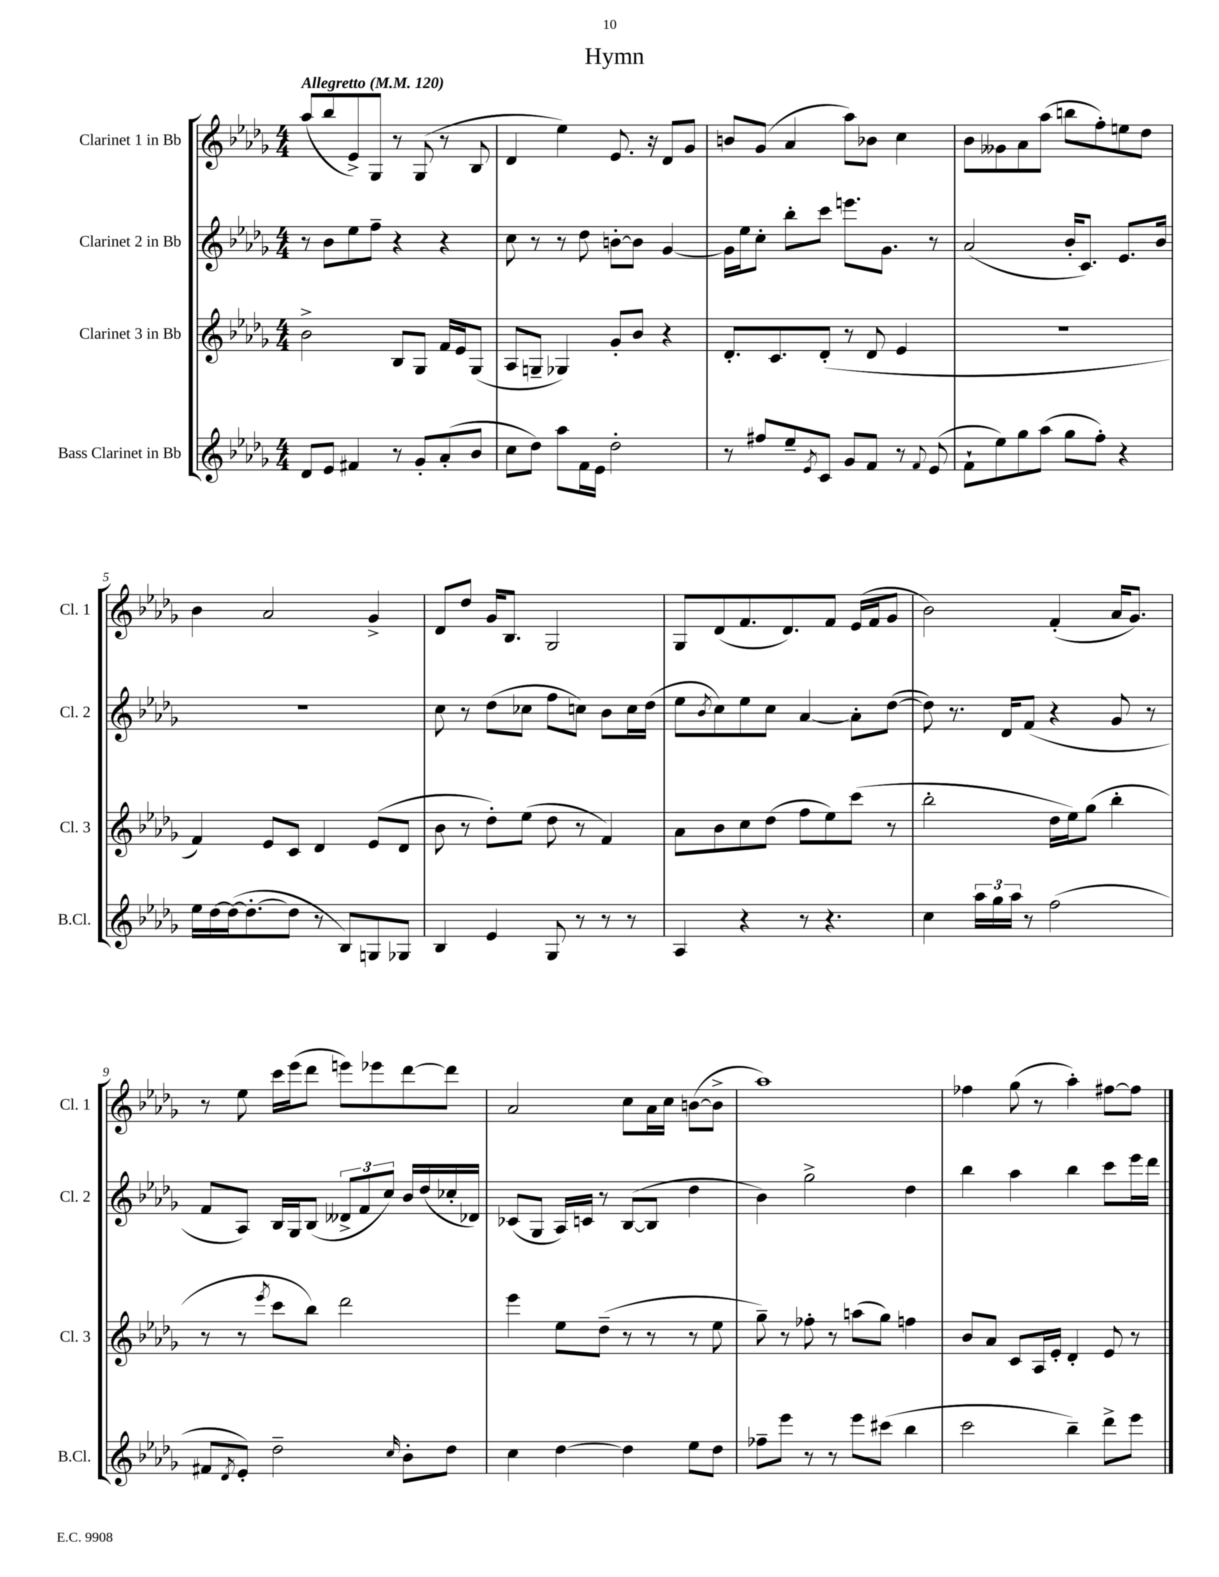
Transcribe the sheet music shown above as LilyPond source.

\header { title = "Hymn" }
<<
\new StaffGroup <<
\new Staff = "s0" \with { instrumentName = "Clarinet 1 in Bb" shortInstrumentName = "Cl. 1" } {
    \clef treble \key des \major \numericTimeSignature \time 4/4 \tempo "Allegretto" 4 = 120
    aes''8( bes''8 ees'8->) ges8 r8 ges8( r8 bes8 |
    des'4 ees''4) ees'8. r16 des'8 ges'8 |
    b'8 ges'8( aes'4 aes''8) bes'8 c''4 |
    bes'8 geses'8 aes'8 aes''8( b''8 f''8-.) e''8 des''8 |
    bes'4 aes'2 ges'4-> |
    des'8 des''8 ges'16 bes8. ges2 |
    ges8 des'8( f'8. des'8.) f'8 ees'16( f'16 ges'8 |
    bes'2) f'4-.( aes'16 ges'8.) |
    r8 ees''8 c'''16 ees'''16( des'''8 e'''8) ees'''8 des'''8~ des'''8 |
    aes'2 c''8 aes'16 c''16 b'8~( b'8-> |
    aes''1) |
    fes''4 ges''8( r8 aes''4-.) fis''8~ fis''8 \bar "|." |
}
\new Staff = "s1" \with { instrumentName = "Clarinet 2 in Bb" shortInstrumentName = "Cl. 2" } {
    \clef treble \key des \major \numericTimeSignature \time 4/4
    r8 bes'8 ees''8 f''8-- r4 r4 |
    c''8 r8 r8 des''8 b'8~-. b'8 ges'4~ |
    ges'16 ees''16 c''8-. bes''8-. c'''8 e'''8. ges'8. r8 |
    aes'2( bes'16-. c'8.) ees'8. bes'16 |
    R1 |
    c''8 r8 des''8( ces''8 f''8 c''8) bes'8 c''16 des''16( |
    ees''8 \acciaccatura { bes'8 } c''8) ees''8 c''8 aes'4~ aes'8-. des''8~( |
    des''8) r8. des'16 f'8( r4 ges'8 r8 |
    f'8 aes8) bes16 ges16 bes8( \tuplet 3/2 { deses'8-> f'8 c''8) } bes'16 des''16( ces''16-. des'16) |
    ces'8( ges8 aes16) c'16 r8 bes8~( bes8 des''4 |
    bes'4) ges''2-> des''4 |
    bes''4 aes''4 bes''4 c'''8 ees'''16 des'''16 \bar "|." |
}
\new Staff = "s2" \with { instrumentName = "Clarinet 3 in Bb" shortInstrumentName = "Cl. 3" } {
    \clef treble \key des \major \numericTimeSignature \time 4/4
    bes'2-> bes8 ges8 f'16 ees'16 ges8( |
    aes8 g8-- ges4) ges'8-. bes'8 r4 |
    des'8.-. c'8. des'8-.( r8 des'8 ees'4 |
    R1 |
    f'4) ees'8 c'8 des'4 ees'8( des'8 |
    bes'8 r8 des''8-.) ees''8( des''8 r8 f'4) |
    aes'8 bes'8 c''8 des''8( f''8 ees''8) c'''8( r8 |
    bes''2-. des''16 ees''16) ges''8( bes''4-. |
    r8 r8 \acciaccatura { ees'''8 } c'''8 bes''8) des'''2 |
    ees'''4 ees''8 des''8--( r8 r8 r8 ees''8 |
    ges''8--) r8 fes''8-. r8 a''8( ges''8) f''4 |
    bes'8 aes'8 c'8 aes16 ees'16-. des'4-. ees'8 r8 \bar "|." |
}
\new Staff = "s3" \with { instrumentName = "Bass Clarinet in Bb" shortInstrumentName = "B.Cl." } {
    \clef treble \key des \major \numericTimeSignature \time 4/4
    des'8 ees'8 fis'4 r8 ges'8-. aes'8-.( bes'8 |
    c''8 des''8) aes''8 f'16 ees'16 des''2-. |
    r8 fis''8 ees''8-- \acciaccatura { ees'8 } c'8 ges'8 f'8 r8 \appoggiatura { f'8 } ees'8( |
    f'8-! ees''8) ges''8 aes''8( ges''8 f''8-.) r4 |
    ees''16 des''16~ des''16~( des''8.~-. des''8 r8 bes8) g8 ges8 |
    bes4 ees'4 ges8 r8 r8 r8 |
    aes4 r4 r8 r4. |
    c''4 \tuplet 3/2 { aes''16 ges''16 aes''16 } r8 f''2( |
    fis'8 \acciaccatura { des'8 } ees'8-.) des''2-- \grace { c''16 } bes'8-. des''8 |
    c''4 des''4~ des''4 ees''8 des''8 |
    fes''8-- ees'''8 r8 r8 ees'''8 cis'''8( bes''4 |
    c'''2 bes''4--) des'''8-> ees'''8 \bar "|." |
}
>>
>>
